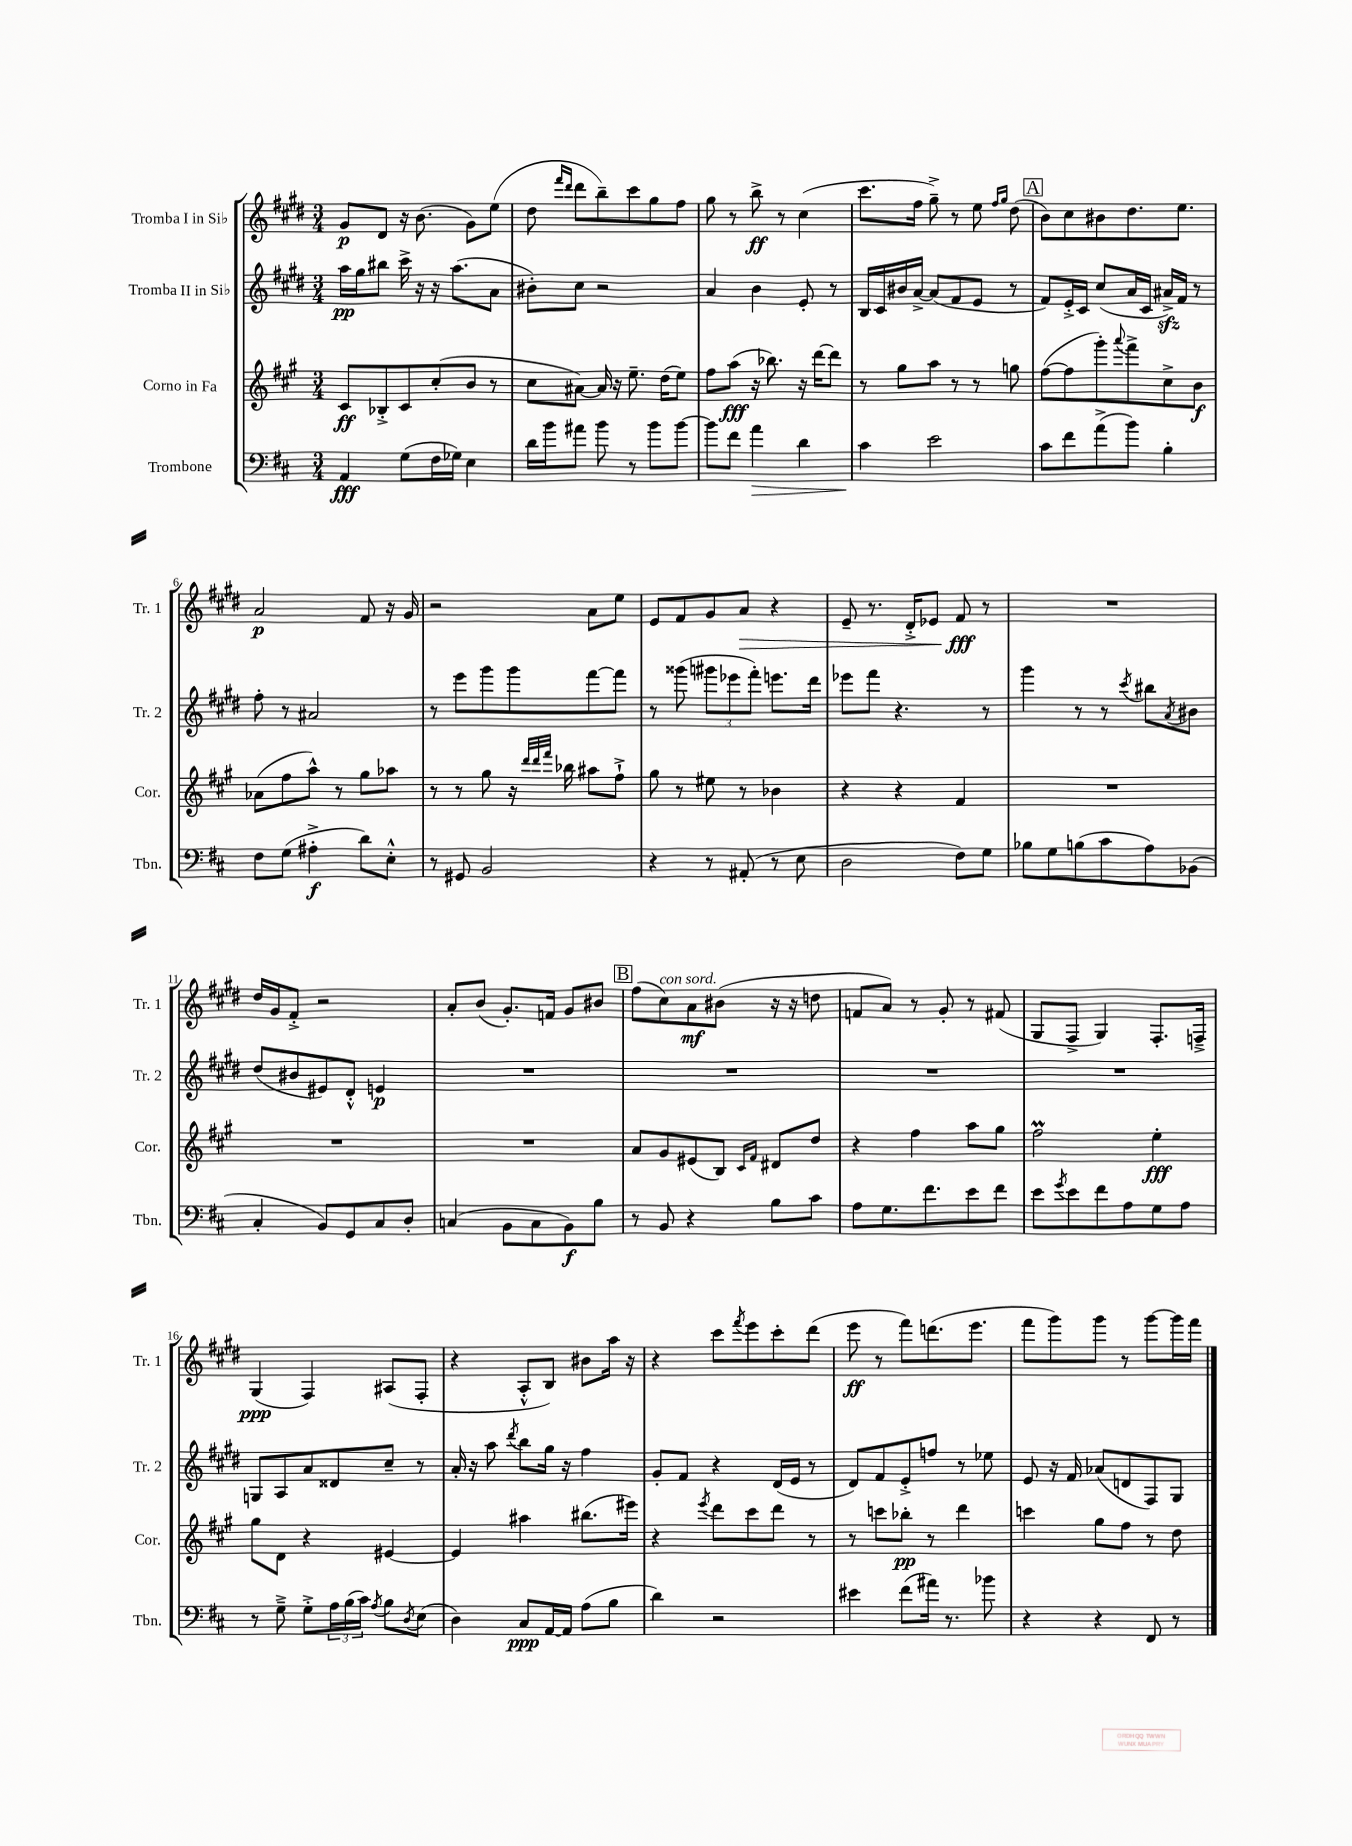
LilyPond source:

<<
\new StaffGroup <<
\new Staff = "s0" \with { instrumentName = "Tromba I in Sib" shortInstrumentName = "Tr. 1" } {
    \clef treble \key e \major \numericTimeSignature \time 3/4
    gis'8\p dis'8 r16 b'8.( gis'8) e''8( |
    dis''8 \grace { fis'''16 dis'''16 } dis'''8 b''8--) cis'''8 gis''8 fis''8 |
    gis''8 r8 b''8->\ff r8 cis''4( |
    cis'''8. fis''16 gis''8--->) r8 e''8 \grace { fis''16 gis''16 } dis''8( |
    \mark \markup { \box "A" } b'8) cis''8 bis'8 dis''8. e''8. |
    a'2\p fis'8 r16 gis'16 |
    r2 a'8 e''8 |
    e'8 fis'8 gis'8 a'8\> r4 |
    e'8-- r8. dis'16-.-> ees'8 fis'8\fff\! r8 |
    R2. |
    dis''16 gis'16 fis'8-.-> r2 |
    a'8-. b'8( gis'8.-.) f'16 gis'8 bis'8 |
    \mark \markup { \box "B" } fis''8( cis''8^\markup { \italic "con sord." }) a'8\mf bis'8( r16 r16 d''8 |
    f'8 a'8) r8 gis'8-. r8 fis'8( |
    gis8 fis8-> gis4) fis8.-. f16---> |
    gis4\ppp( fis4) ais8( fis8-. |
    r4 a8-.-^ b8) bis'8 a''16 r16 |
    r4 cis'''8 \acciaccatura { fis'''8 } e'''8 cis'''8-. dis'''8( |
    e'''8\ff r8 fis'''8) d'''8.( e'''8. |
    fis'''8 gis'''8) gis'''8 r8 gis'''8~ gis'''16 fis'''16 \bar "|." |
}
\new Staff = "s1" \with { instrumentName = "Tromba II in Sib" shortInstrumentName = "Tr. 2" } {
    \clef treble \key e \major \numericTimeSignature \time 3/4
    a''16\pp gis''16 bis''8 cis'''16-> r16 r16 a''8.( a'8 |
    bis'8-.) cis''8 r2 |
    a'4 b'4 e'8-. r8 |
    b16 cis'16 bis'16 a'16~-> a'8( fis'8 e'8 r8 |
    \mark \markup { \box "A" } fis'8) e'16-.-> cis'16 cis''8( a'16 cis'16 ais'16->\sfz) fis'16 r8 |
    fis''8-. r8 ais'2 |
    r8 e'''8 gis'''8 gis'''8 fis'''8~ fis'''8 |
    r8 gisis'''8( \tuplet 3/2 { gis'''8 ees'''8 fis'''8-.) } e'''8. dis'''16 |
    ees'''8 fis'''8 r4. r8 |
    gis'''4 r8 r8 \acciaccatura { cis'''8 } bis''8 \acciaccatura { a'8 } bis'8 |
    dis''8( bis'8 eis'8) dis'8-.-^ e'4\p |
    R2. |
    \mark \markup { \box "B" } R2. |
    R2. |
    R2. |
    g8 a8 a'8 disis'8 cis''8-- r8 |
    a'16-. r16 a''8 \acciaccatura { dis'''8 } b''8 gis''16 r16 fis''4 |
    gis'8-. fis'8 r4 dis'16( e'16 r8 |
    dis'8) fis'8 e'8-.-> f''8 r8 ees''8 |
    e'8 r16 fis'16 aes'8( d'8 fis8) gis8 \bar "|." |
}
\new Staff = "s2" \with { instrumentName = "Corno in Fa" shortInstrumentName = "Cor." } {
    \clef treble \key a \major \numericTimeSignature \time 3/4
    cis'8\ff bes8-.-> cis'8 cis''8-.( b'8 r8 |
    cis''8 ais'8~) ais'16 r16 e''8.-- d''16( e''8) |
    fis''8 a''8\fff( r16 bes''8.) r16 d'''16~ d'''8 |
    r8 gis''8 a''8 r8 r8 g''8 |
    \mark \markup { \box "A" } fis''8~( fis''8 gis'''8-.) \appoggiatura { a'''8 } fis'''8-> cis''8-> b'8\f |
    aes'8( fis''8 a''8-^) r8 gis''8 aes''8 |
    r8 r8 gis''8 r16 \grace { d'''32 d'''32 fis'''32 } bes''16 ais''8 fis''8-!-> |
    gis''8 r8 eis''8 r8 bes'4 |
    r4 r4 fis'4 |
    R2. |
    R2. |
    R2. |
    \mark \markup { \box "B" } a'8 gis'8 eis'8( b8) \grace { cis'16 fis'16 } dis'8 d''8 |
    r4 fis''4 a''8 gis''8 |
    fis''2\prall e''4-.\fff |
    gis''8 d'8 r4 eis'4~ |
    eis'4 ais''4 bis''8.( eis'''16) |
    r4 \acciaccatura { e'''8 } d'''8 cis'''8 d'''8 r8 |
    r8 c'''8 bes''8-.\pp r8 d'''4 |
    c'''4 gis''8 fis''8 r8 d''8 \bar "|." |
}
\new Staff = "s3" \with { instrumentName = "Trombone" shortInstrumentName = "Tbn." } {
    \clef bass \key d \major \numericTimeSignature \time 3/4
    a,4\fff g8( fis16 ges16) e4 |
    d'16 b'16 ais'8 b'8 r8 b'8 b'8~ |
    b'8 fis'8 a'4\> d'4 |
    cis'4\! e'2 |
    \mark \markup { \box "A" } cis'8 fis'8 a'8->( b'8) b4-. |
    fis8 g8( ais4-.->\f d'8) e8-.-^ |
    r8 gis,8 b,2 |
    r4 r8 ais,8-.( r8 e8 |
    d2 fis8) g8 |
    bes8 g8 b8( cis'8 a8) bes,8( |
    cis4-. b,8) g,8 cis8 d8-. |
    c4( b,8 c8 b,8\f) b8 |
    \mark \markup { \box "B" } r8 b,8 r4 b8 cis'8 |
    a8 g8. fis'8. e'8 fis'8 |
    e'8 \acciaccatura { g'8 } e'8 fis'8 a8 g8 a8 |
    r8 g8---> g8-.-> \tuplet 3/2 { a16 b16( cis'16) } \acciaccatura { a8 } b8 \acciaccatura { d8 } e8( |
    d4) cis8\ppp a,16~ a,16 a8( b8 |
    d'4) r2 |
    eis'4 fis'8( ais'16) r8. bes'8 |
    r4 r4 fis,8 r8 \bar "|." |
}
>>
>>
